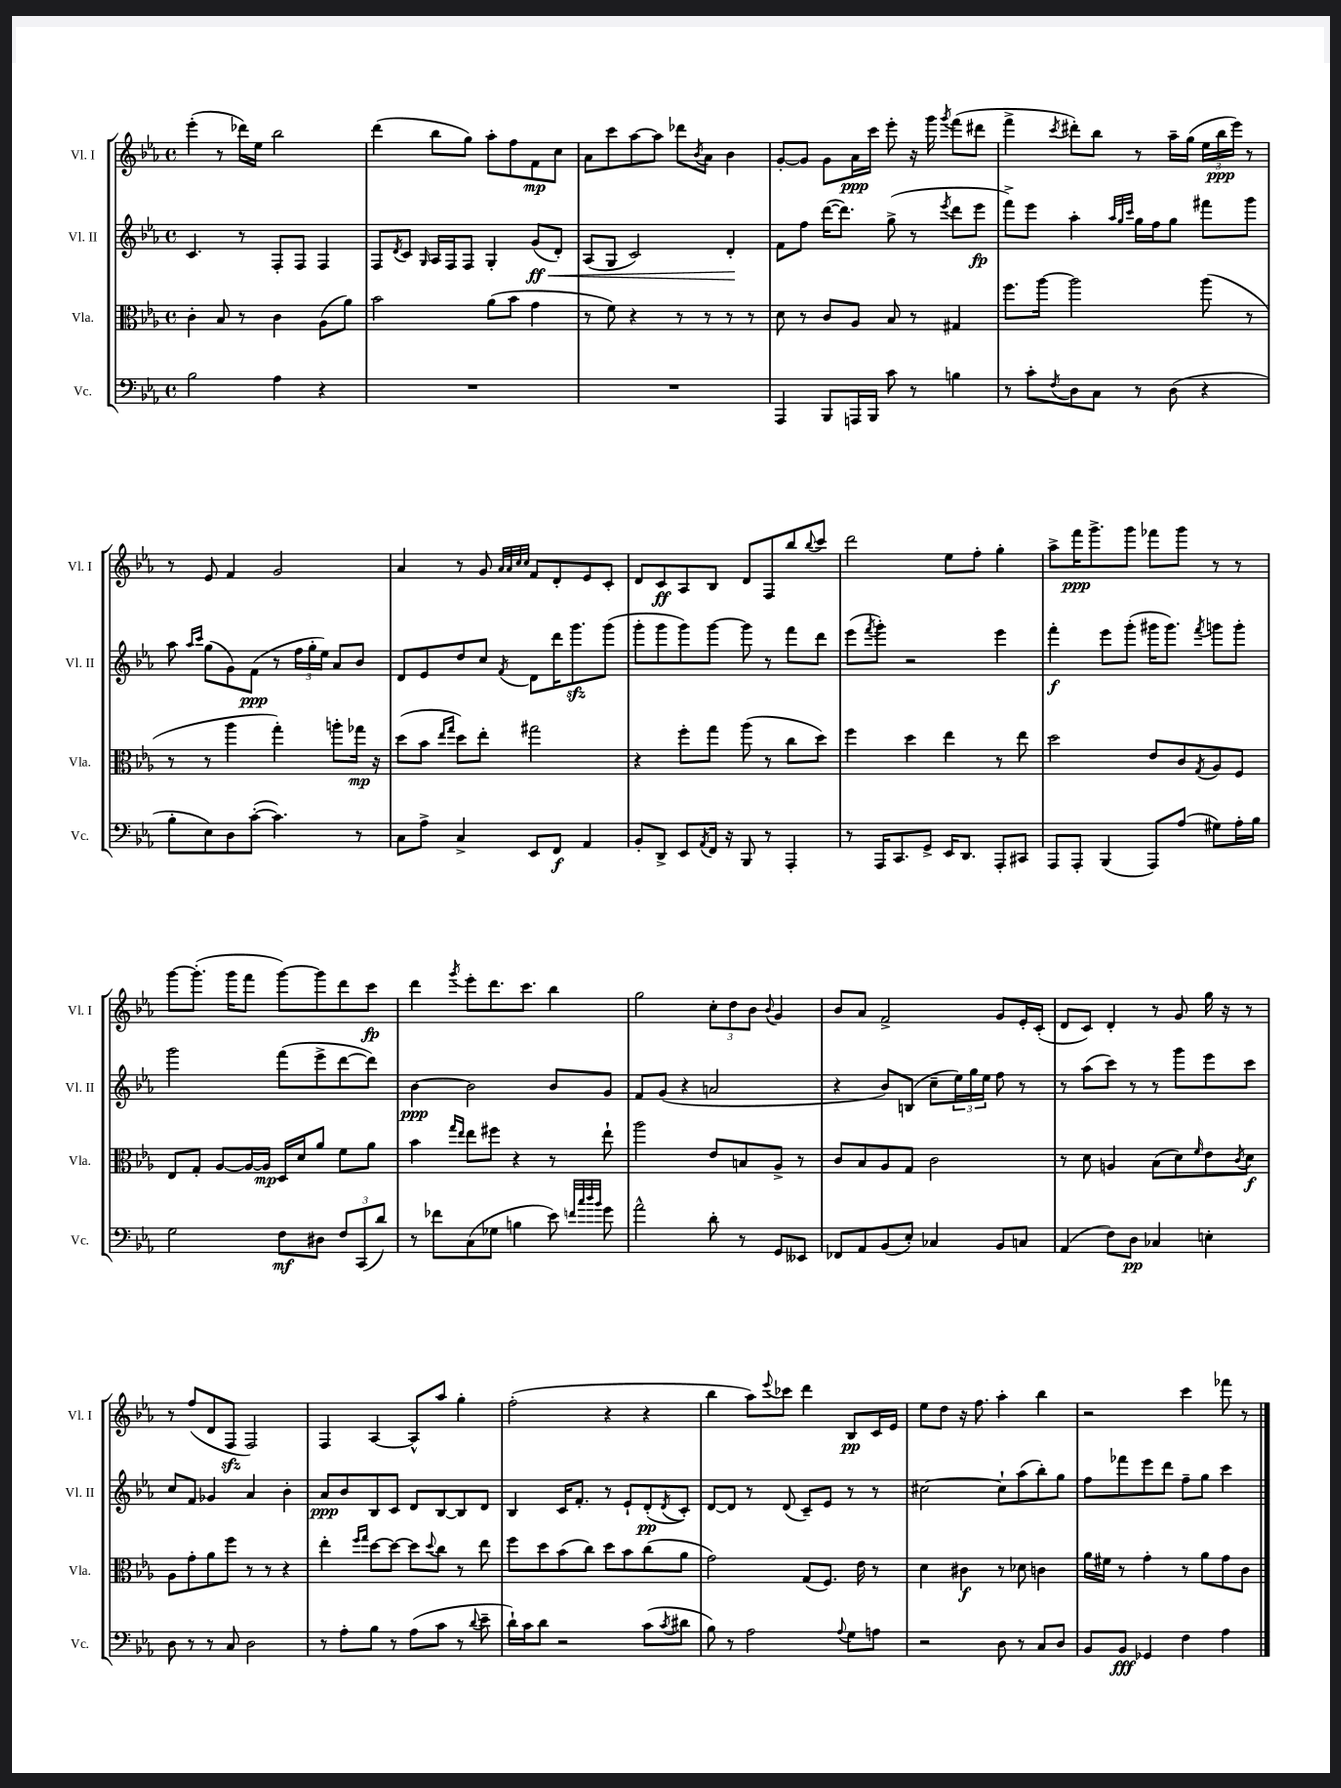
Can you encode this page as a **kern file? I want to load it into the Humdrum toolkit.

**kern	**kern	**kern	**kern
*staff4	*staff3	*staff2	*staff1
*clefF4	*clefC3	*clefG2	*clefG2
*k[b-e-a-]	*k[b-e-a-]	*k[b-e-a-]	*k[b-e-a-]
*M4/4	*M4/4	*M4/4	*M4/4
*met(c)	*met(c)	*met(c)	*met(c)
2B-	4c'	4.c	(4eee-'
.	8B-	.	8r
.	8r	8r	16ddd-)
.	.	.	16ee-
4A-	4c	8F'	2bb-
.	.	8F	.
4r	(8A-	4F	.
.	8a-)	.	.
=	=	=	=
1r	2b-	8F	(4ddd
.	.	8qd	.
.	.	8c	.
.	.	16qqG	.
.	.	16A-	8bb-
.	.	16F	.
.	.	8F	8gg)
.	(8a-	4G'	8aa-'
.	8b-	.	8ff
.	4g	(8g	8f
.	.	8d')	8cc
=	=	=	=
1r	8r	(8A-	8a-
.	8f)	8G	8ccc
.	4r	2c)	[8aa-
.	.	.	8aa-]
.	8r	.	8ddd-
.	.	.	8qb-
.	8r	.	8a-
.	8r	4d'	4b-
.	8r	.	.
=	=	=	=
4AAA-	8d	8f	[8g'
.	8r	8ff	8g]
8BBB-	8c	([16ddd	8g
.	.	8.ddd])	.
16AAA	8A-	.	16a-
16BBB-	.	.	16ccc
8c	8B-	(8gg^	8eee-'
8r	8r	8r	16r
.	.	.	16ggg
.	.	8qeee-	8qggg
4B	4G#	8ddd	(8fff
.	.	8eee-	8ddd#
=	=	=	=
8r	8.ff	8fff^)	4fff^
8c'	.	8eee-	.
.	[16aa-	.	.
8qF	.	.	8qccc
8D	2aa-]	4aa-'	8ddd#')
8C	.	.	8bb-
.	.	32qqaa-	.
.	.	32qqgg	.
.	.	32qqccc	.
8r	.	16gg	8r
.	.	16ff	.
(8D	.	8gg	16aa-~
.	.	.	(16gg
4r	(8aa-	8fff#	24ee-
.	.	.	24bb-
.	.	.	24eee-)
.	8r	8ggg	8r
=	=	=	=
8B-'	8r	8aa-	8r
.	.	16qqaa-	.
.	.	16qqccc	.
8E-)	8r	(8gg	8e-
8D	4aa-	8g)	4f
([8c'	.	(8f	.
4.c])	4gg')	8r	2g
.	.	24ff	.
.	.	24gg'	.
.	.	24ee-)	.
.	8aa'	8a-	.
8r	16gg-	8b-	.
.	16r	.	.
=	=	=	=
8C	(8dd	8d	4a-
8A-^	8b-	8e-	.
.	16qqee-	.	.
.	16qqgg	.	.
4C^	8dd)	8dd	8r
.	8ee-'	8cc	8g
.	.	.	32qqa-
.	.	.	32qqa-
.	.	.	32qqcc
.	.	8qf	32qqcc
8EE-	2gg#	8d	8f
8FF	.	16ddd	8d'
.	.	8.ggg	.
4AA-	.	.	8e-
.	.	(8ggg	8c'
=	=	=	=
8BB-'	4r	8ggg'	8d
8DD^	.	8ggg	8c
8EE-	8ff'	8ggg)	8A-
8qAA-	.	.	.
16FF	8gg	[8ggg	8B-
16r	.	.	.
8BBB-	(8aa-	8ggg]	8d
8r	8r	8r	8F
4AAA-'	8cc	8fff	8bb-
.	.	.	8qqbb-
.	8dd)	8ddd	8ccc
=	=	=	=
8r	4ff	(8eee-	2ddd
.	.	8qfff	.
16AAA-	.	8ggg')	.
8.CC	.	.	.
.	4dd	2r	.
8GG^	.	.	.
16EE-	4ee-	.	8ee-
8.DD	.	.	.
.	.	.	8ff'
8AAA-'	8r	4eee-	4gg'
8CC#	8ee-	.	.
=	=	=	=
8AAA-	2dd	4fff'	8aa-^
8AAA-'	.	.	16fff
.	.	.	8.ggg^
(4BBB-	.	8eee-	.
.	.	(8ggg'	8ggg
8AAA-)	8e-	16ggg#	8fff-
.	.	8.ggg#)	.
(8A-	8c	.	8ggg
.	8qG	8qfff	.
8G#)	8A-	8ggg	8r
16A-'	8F	8ggg'	8r
16B-	.	.	.
=	=	=	=
2G	8E-	2ggg	[8ggg
.	8G'	.	(8.ggg']
.	[8A-	.	.
.	.	.	16ggg
.	16A-_	.	8fff
.	16A-]	.	.
8F	16D	(8fff	[8ggg)
.	16d	.	.
8D#	8a-	8eee-^	8ggg]
12F	8f	[8ddd	8ddd
(12CC	.	.	.
.	8a-	8ddd])	8ccc
12d)	.	.	.
=	=	=	=
8r	4b-	[4b-	4ddd
8f-	.	.	.
.	16qqgg	.	.
.	16qqee-	.	8qggg
(8C	8ee-	2b-]	8eee-'
8G-	8ff#	.	8.ddd
4B	4r	.	.
.	.	.	8.ccc
8e-)	8r	8b-	4bb-
32qqf	.	.	.
32qqcc	.	.	.
32qqdd	.	.	.
32qqb-	.	.	.
8g	8ee-`	8g	.
=	=	=	=
2a-^^	2aa-	8f	2gg
.	.	(8g	.
.	.	4r	.
8d'	8e-	2a	12cc'
.	.	.	12dd
8r	8B	.	.
.	.	.	12b-
.	.	.	8qqb-
8GG	8A-^	.	4g
8EE--	8r	.	.
=	=	=	=
8FF-	8c	4r	8b-
8AA-	8B-	.	8a-
(8BB-	8A-	8b-)	2f^
8E-')	8G	(8B	.
4C-	2c	8cc~	.
.	.	24ee-)	.
.	.	24gg	.
.	.	24ee-	.
8BB-	.	8ff	8g
8C	.	8r	16e-'
.	.	.	(16c'
=	=	=	=
(4AA-	8r	8r	8d
.	8d	(8aa-	8c)
8F)	4A	8ccc)	4d'
8D	.	8r	.
4C-	(8B-	8r	8r
.	8d)	8ggg	8g
.	16qqf	.	.
4E'	8e-	8eee-	16gg
.	.	.	16r
.	8qc	.	.
.	8d	8ccc	8r
=	=	=	=
8D	8A-	8cc	8r
8r	8g'	8f	(8ff
8r	8a-	4g-	8d
8C	8ff	.	8F
2D	8r	4a-	2F)
.	8r	.	.
.	4r	4b-'	.
=	=	=	=
8r	4ee-'	8a-	4F
8A-'	.	8b-	.
.	16qqff	.	.
.	16qqgg	.	.
8B-	[8dd	8B-	[4A-
8r	8dd_	8c	.
(8A-	8dd]	8d	8A-^^]
.	8qqdd	.	.
8c	8cc	[8B-	8aa-
8r	8r	8B-]	4gg'
8qqd	.	.	.
8e-~	8ee-	8d	.
=	=	=	=
16d`)	8ff	4B-	(2ff'
16c	.	.	.
8d	8dd	.	.
2r	(8b-	16c	.
.	.	8.f'	.
.	8cc)	.	.
.	8dd	8r	4r
.	8b-	8e-`	.
(8c	(8cc	(8d'	4r
8qc	.	8qd	.
8d#	8a-	8c')	.
=	=	=	=
8B-)	2g)	[8d	4bb-
8r	.	8d]	.
2A-	.	8r	8aa-)
.	.	.	8qqeee-
.	.	(8d	8ccc-
.	(8G	8c~)	4ddd
.	8.F)	8e-	.
8qqA-	.	.	.
8G	.	8r	8B-
.	16e-	.	.
8A	8r	8r	16c
.	.	.	16e-
=	=	=	=
2r	4d	[2cc#	8ee-
.	.	.	8dd
.	4c#	.	16r
.	.	.	8.ff
8D	8r	8cc#`]	4aa-'
8r	8d-	(8aa-	.
8C	4c	8bb-')	4bb-
8D	.	8gg	.
=	=	=	=
8BB-	16a-	8ff	2r
.	16f#	.	.
8BB-	8r	8fff-	.
4GG-	4g'	8eee-	.
.	.	8ddd	.
4F	8r	8ff~	4ccc
.	8a-	8gg	.
4A-	8g	4ccc	8fff-
.	8c	.	8r
==	==	==	==
*-	*-	*-	*-
